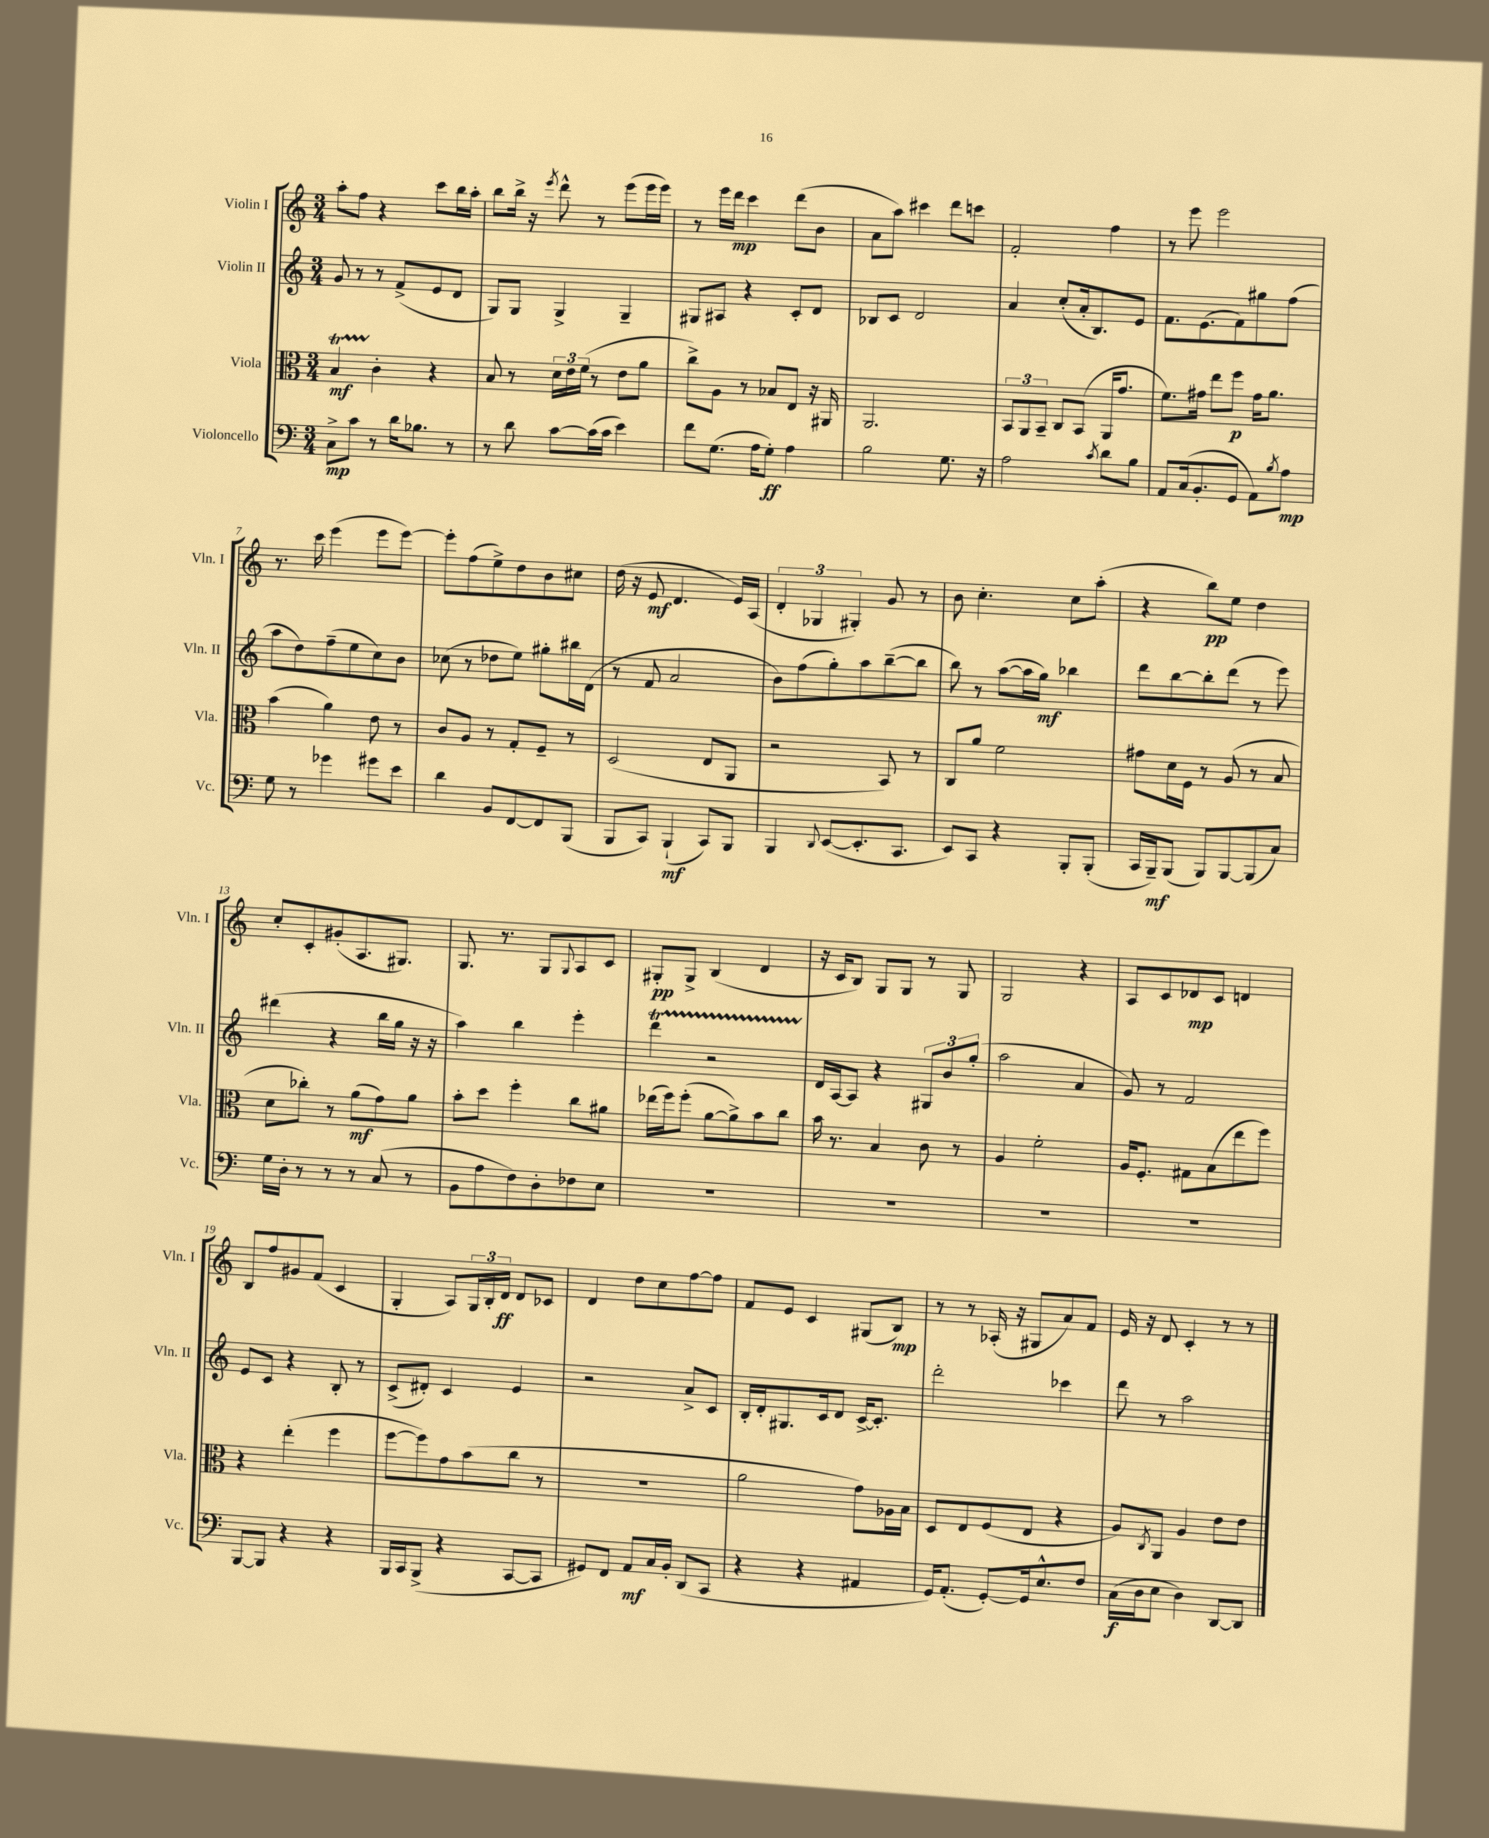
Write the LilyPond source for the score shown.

<<
\new StaffGroup <<
\new Staff = "s0" \with { instrumentName = "Violin I" shortInstrumentName = "Vln. I" } {
    \clef treble \key c \major \numericTimeSignature \time 3/4
    a''8-. f''8 r4 c'''8 b''16 a''16-. |
    b''8 b''16-> r16 \acciaccatura { e'''8 } d'''8-^ r8 e'''8( e'''16 e'''16) |
    r8 e'''16 d'''16\mp c'''4 d'''8( b'8 |
    a'8 a''8) cis'''4 d'''8 c'''8 |
    f'2-. f''4 |
    r8 e'''8 e'''2 |
    r8. c'''16 e'''4( e'''8 e'''8~) |
    e'''8-. f''8( e''8->) d''8 b'8 cis''8 |
    d''16( r16 e'8\mf d'4. e'16) a16( |
    \tuplet 3/2 { d'4-. ges4 gis4-.) } g'8 r8 |
    b'8 c''4.-. c''8 a''8-.( |
    r4 b''8\pp) e''8 d''4 |
    c''8-. c'8-. gis'8-.( a8. gis8.) |
    g8. r8. g8 \appoggiatura { g8 } a8 c'8 |
    gis8-.\pp gis8-> b4( d'4 |
    r16 c'16 b8) g8 g8 r8 g8 |
    g2 r4 |
    a8 c'8 des'8\mp c'8 d'4 |
    b8 f''8 gis'8 f'8( c'4 |
    g4-. a8) \tuplet 3/2 { g16 b16-. d'16\ff } d'8 ces'8 |
    d'4 d''8 c''8 f''8~ f''8 |
    f'8 e'8 c'4 gis8( b8\mp) |
    r8 r8 aes16-.( r16 gis8 a'8) f'8 |
    e'16 r16 d'8 c'4-. r8 r8 \bar "|." |
}
\new Staff = "s1" \with { instrumentName = "Violin II" shortInstrumentName = "Vln. II" } {
    \clef treble \key c \major \numericTimeSignature \time 3/4
    g'8 r8 r8 f'8->( e'8 d'8 |
    g8) g8 g4-> g4-- |
    gis8 ais8 r4 c'8-. d'8 |
    bes8 c'8 d'2 |
    a'4 c''8-.( a'16-. b8.) e'8 |
    f'8. e'8.( f'8) gis''8 f''8( |
    a''8 d''8) f''8--( e''8 c''8) b'8 |
    ces''8( r8 des''8 e''8) gis''8-. bis''16 d'16( |
    r8 f'8 a'2 |
    b'8) f''8( g''8-.) a''8 b''8~--( b''8 |
    b''8) r8 a''8~( a''16 g''16\mf) bes''4 |
    d'''8 b''8~ b''8-. d'''8( r8 e'''8) |
    dis'''4( r4 b''16 g''16 r16 r16 |
    a''4) b''4 e'''4-. |
    d'''4\startTrillSpan r2 |
    d'16\stopTrillSpan a16~ a8 r4 \tuplet 3/2 { gis8 b'8 g''8-.( } |
    a''2 a'4 |
    g'8) r8 f'2 |
    e'8 c'8 r4 b8-. r8 |
    c'8->( dis'8-.) c'4 e'4 |
    r2 a'8-> c'8 |
    b16-. d'16-. gis8. c'16 d'8 c'16~-> c'8.-. |
    d'''2-. ces'''4 |
    d'''8 r8 a''2 \bar "|." |
}
\new Staff = "s2" \with { instrumentName = "Viola" shortInstrumentName = "Vla." } {
    \clef alto \key c \major \numericTimeSignature \time 3/4
    b4\startTrillSpan\mf c'4-.\stopTrillSpan r4 |
    b8 r8 \tuplet 3/2 { d'16 e'16 f'16( } r8 e'8 a'8 |
    c''8->) a8 r8 bes8 e8 r16 ais,16 |
    a,2. |
    \tuplet 3/2 { b,8 a,8 b,8-- } c8 b,8( a,16 g'8. |
    f'8.) gis'16 e''8 f''8\p gis'16 a'8. |
    b'4( a'4) e'8 r8 |
    c'8 a8 r8 g8-. f8-- r8 |
    d2( e8 a,8 |
    r2 b,8) r8 |
    c8 a'8 f'2 |
    gis'8 d'16 f16 r8 a8( r8 b8 |
    d'8 ces''8-.) r8 a'8\mf( g'8) a'8 |
    b'8-. d''8 f''4-. c''8 ais'8 |
    ees''16( f''16) f''8-.( a'8~ a'8->) b'8 c''8 |
    b'16 r8. b4 c'8 r8 |
    a4 f'2-. |
    a16 f8.-. gis8 b8( e''8 f''8) |
    r4 e''4-.( f''4 |
    f''8~ f''8) g'8 b'8( c''8 r8 |
    R2. |
    a'2 g'8) aes16 b16 |
    d8 e8 f8( e8 r4 |
    a8) \acciaccatura { c8 } a,8 a4 e'8 e'8 \bar "|." |
}
\new Staff = "s3" \with { instrumentName = "Violoncello" shortInstrumentName = "Vc." } {
    \clef bass \key c \major \numericTimeSignature \time 3/4
    c8->\mp c'8 r8 d'16 bes8. r8 |
    r8 d'8 c'8~ c'16( c'16 e'4) |
    f'8 g8.( a16 g8-.\ff) a4 |
    b2 g8. r16 |
    a2 \acciaccatura { c'8 } d'8 b8 |
    a,8 c16( b,8.-. g,8 a,8) \acciaccatura { b8 } a8\mp |
    g8 r8 ges'4 gis'8 e'8 |
    d'4 b,8 f,8~ f,8 b,,8( |
    b,,8 c,8) b,,4-!\mf( c,8) b,,8 |
    b,,4 \appoggiatura { d,8 } e,8~( e,8.-. c,8. |
    e,8) c,8 r4 b,,8-. b,,8-.( |
    c,16 b,,16--\mf) b,,8( b,,8) b,,8~ b,,8( c8) |
    g16 d16-. r8 r8 r8 c8( r8 |
    b,8 a8 f8) d8-. fes8 e8 |
    R2. |
    R2. |
    R2. |
    R2. |
    b,,8~ b,,8 r4 r4 |
    b,,16 c,16 b,,8->( r4 c,8~ c,8 |
    gis,8) f,8 a,8\mf c16 b,16-. d,8( c,8 |
    r4 r4 ais,4 |
    g,16) a,8.-.( g,8~-.) g,16 e8.-^ f8 |
    c16\f( d16 e8 d4) d,8~ d,8 \bar "|." |
}
>>
>>
